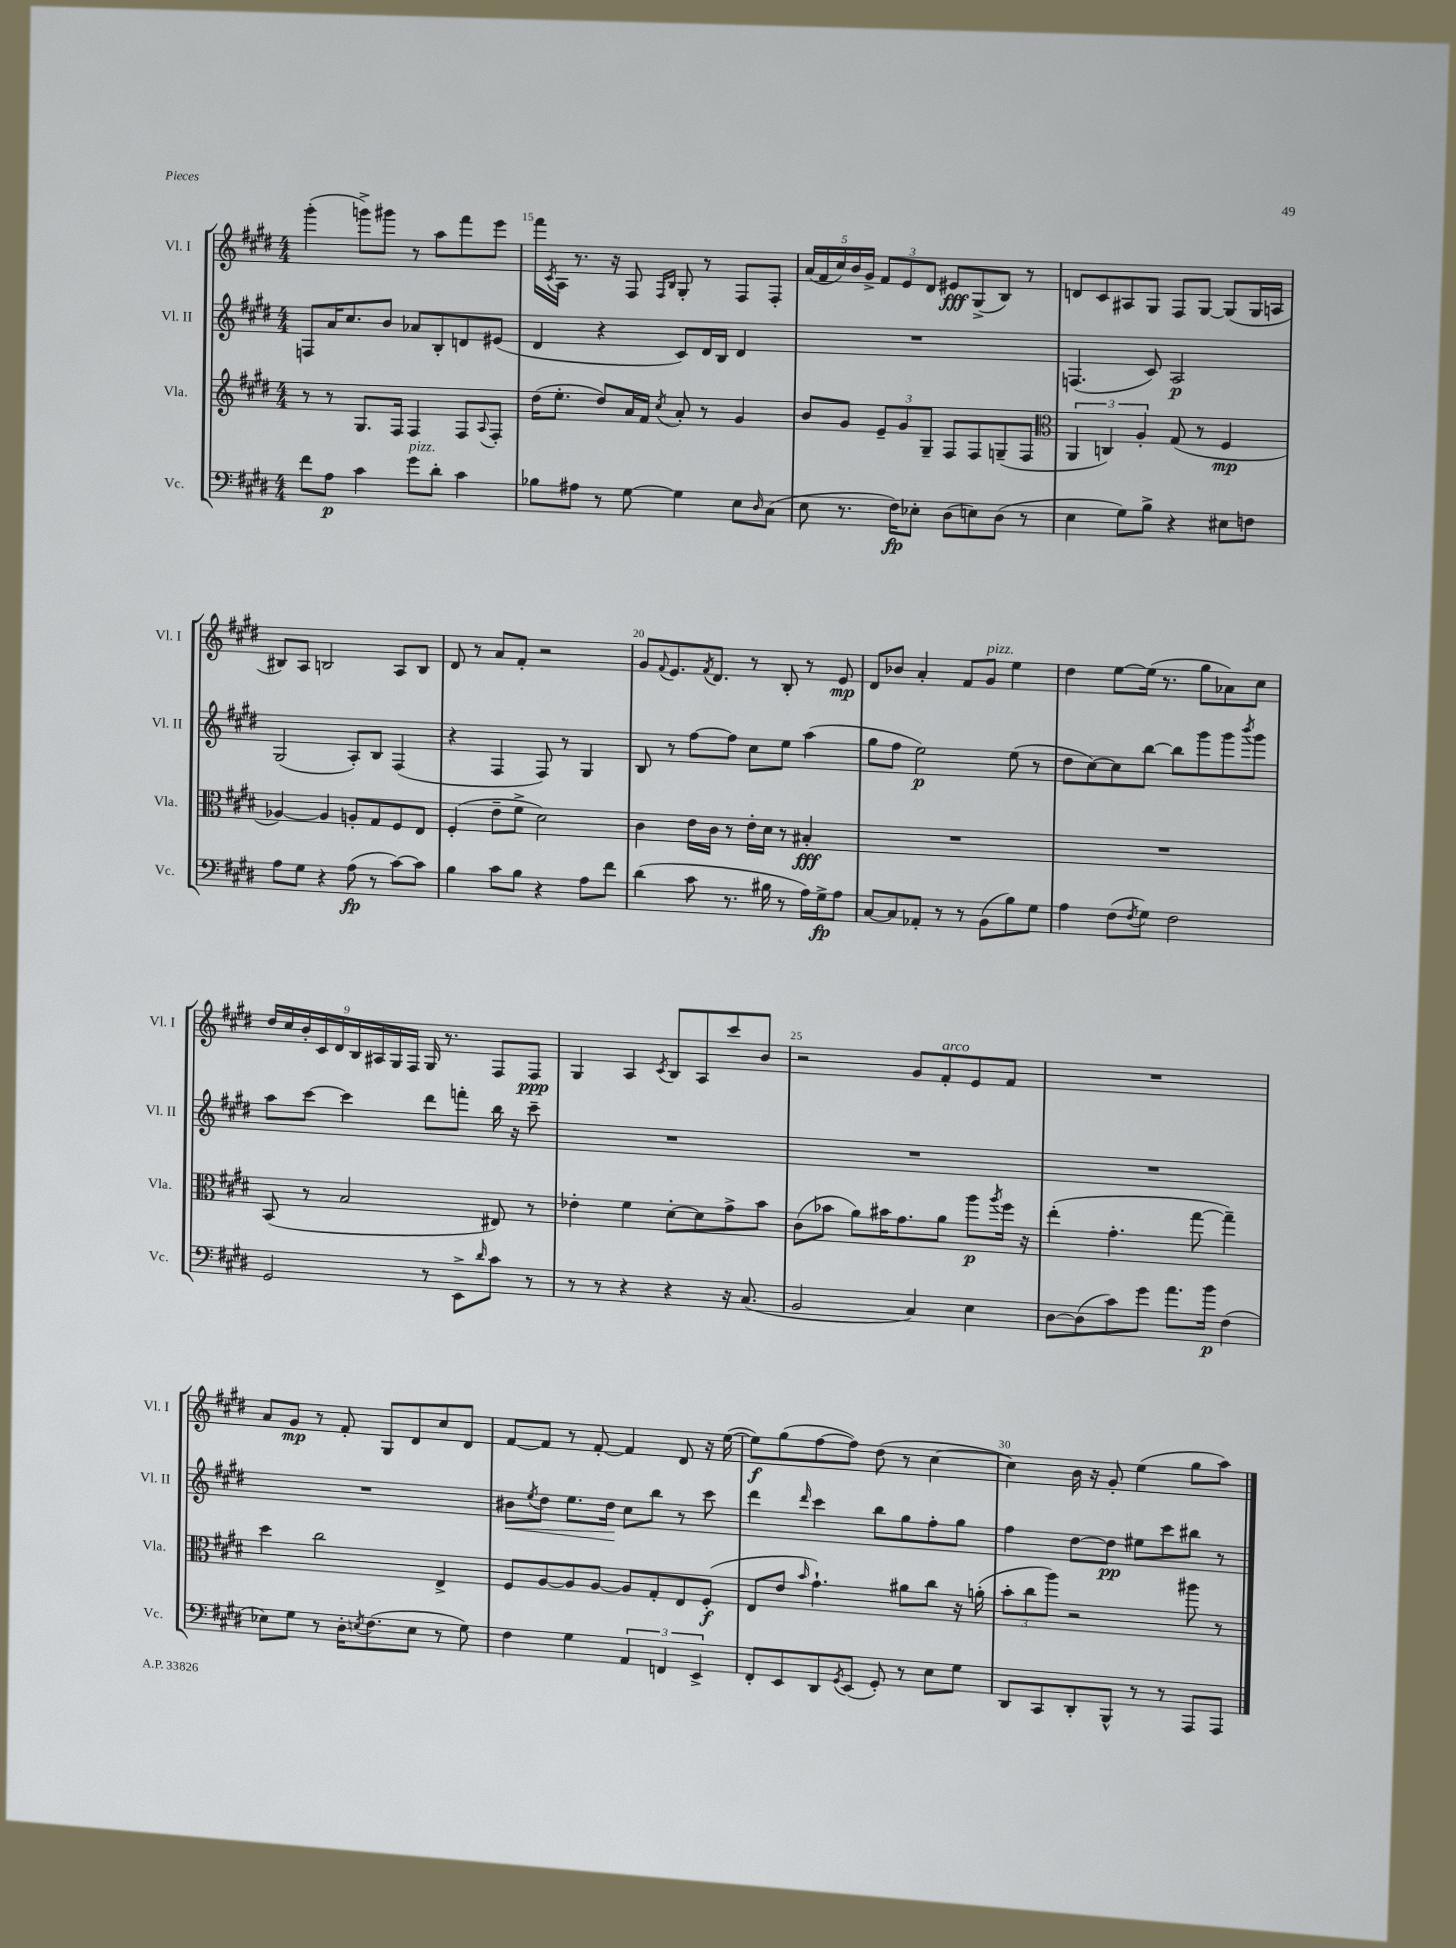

**kern	**dynam	**kern	**dynam	**kern	**dynam	**kern	**dynam
*part4	*part4	*part3	*part3	*part2	*part2	*part1	*part1
*staff4	*staff4	*staff3	*staff3	*staff2	*staff2	*staff1	*staff1
*I"Vc.	*	*I"Vla.	*	*I"Vl. II	*	*I"Vl. I	*
*I'Vc.	*	*I'Vla.	*	*I'Vl. II	*	*I'Vl. I	*
*clefF4	*	*clefG2	*	*clefG2	*	*clefG2	*
*k[f#c#g#d#]	*	*k[f#c#g#d#]	*	*k[f#c#g#d#]	*	*k[f#c#g#d#]	*
*M4/4	*	*M4/4	*	*M4/4	*	*M4/4	*
=14	=14	=14	=14	=14	=14	=14	=14
8f#\L	.	8r	.	8Fn/L	.	(4ggg#'\	.
8A\J	p	8r	.	16a/K	.	.	.
.	.	.	.	8.cc#/	.	.	.
4c#\	.	8.G#/L	.	.	.	8gggn^\L)	.
.	.	.	.	8b/J	.	8ggg#X\J	.
.	.	16F#/Jk	.	.	.	.	.
!LO:TX:a:i:t=pizz.	!	!	!	!	!	!	!
8g#\L	.	4F#/	.	8a-X/L	.	8r	.
8d#'\J	.	.	.	8B'/	.	8aa\L	.
4c#\	.	8F#/L	.	8dn/	.	8fff#\	.
.	.	8qqA/	.	.	.	.	.
.	.	8F#'/J	.	(8e#X/J	.	8eee\J	.
=15	=15	=15	=15	=15	=15	=15	=15
8B-X\L	.	(16dd#\KL	.	4d#/	.	16fff#\LL	.
.	.	.	.	.	.	8qc#/	.
.	.	8.ee'\J	.	.	.	16A\JJ	.
8A#X\J	.	.	.	.	.	8.r	.
8r	.	8dd#/L)	.	4r	.	.	.
.	.	.	.	.	.	16r	.
[8G#\	.	16a/L	.	.	.	8F#/	.
.	.	16f#/JJ	.	.	.	.	.
.	.	.	.	.	.	16qqF#/LL	.
.	.	8qcc#/	.	.	.	16qqB/JJ	.
4G#\]	.	8a'/	.	8c#/L)	.	8G#'/	.
.	.	8r	.	16d#/L	.	8r	.
.	.	.	.	16B/JJ	.	.	.
8E\L	.	4g#/	.	4d#/	.	8F#/L	.
16qqD#/	.	.	.	.	.	.	.
(8C#\J	.	.	.	.	.	8F#'/J	.
=16	=16	=16	=16	=16	=16	=16	=16
8E\	.	8b/L	.	1r	.	(20a/LL	.
.	.	.	.	.	.	20f#/	.
.	.	.	.	.	.	20cc#/)	.
8.r	.	8g#/J	.	.	.	.	.
.	.	.	.	.	.	20b/	.
.	.	.	.	.	.	20g#^/JJ	.
.	.	12e~/L	.	.	.	12f#/L	.
16F#\KL)	fp	.	.	.	.	.	.
.	.	12g#/	.	.	.	12e/	.
8E-X'\J	.	.	.	.	.	.	.
.	.	12G#~/J	.	.	.	12d#/J	.
(8D#\L	.	8F#/L	.	.	.	8e#X/L	fff
8En\)	.	8F#/	.	.	.	(8G#^/	.
(8D#\J	.	(8Gn~/	.	.	.	8B/J)	.
8r	.	8F#/J	.	.	.	8r	.
=17	=17	=17	=17	=17	=17	=17	=17
*	*	*clefC3	*	*	*	*	*
4E\	.	6AA/	.	(4.Fn/	.	8dn/L	.
.	.	.	.	.	.	8c#/	.
.	.	6Cn/)	.	.	.	.	.
8G#\L)	.	.	.	.	.	8A#X/	.
.	.	6A'/	.	.	.	.	.
8B^\J	.	.	.	8c#/)	.	8G#/J	.
4r	.	(8G#/	.	2A/	p	8F#/L	.
.	.	8r	.	.	.	[8G#/J	.
8E#X\L	.	4F#/	mp	.	.	(8G#/L]	.
8Fn\J	.	.	.	.	.	16G#/L	.
.	.	.	.	.	.	16An/JJ	.
!!LO:LB:g=z
=18	=18	=18	=18	=18	=18	=18	=18
8A\L	.	[4A-X/)	.	(2G#/	.	8B#X/L)	.
8G#\J	.	.	.	.	.	8A/J	.
4r	.	4A-/]	.	.	.	2Bn/	.
(8A\	fp	8An'/L	.	8A'/L)	.	.	.
8r	.	8G#/	.	8B/J	.	.	.
[8c#\L)	.	8F#/	.	(4F#/	.	8A/L	.
8c#\J]	.	8E/J	.	.	.	8B/J	.
=19	=19	=19	=19	=19	=19	=19	=19
4B\	.	(4F#'/	.	4r	.	8d#/	.
.	.	.	.	.	.	8r	.
8c#\L	.	8e~\L	.	4F#/	.	8a/L	.
8B\J	.	8f#^\J	.	.	.	8f#'/J	.
4r	.	2d#\)	.	8F#/)	.	2r	.
.	.	.	.	8r	.	.	.
8A\L	.	.	.	4G#/	.	.	.
8f#\J	.	.	.	.	.	.	.
=20	=20	=20	=20	=20	=20	=20	=20
(4d#\	.	4c#\	.	8B/	.	8g#/L	.
.	.	.	.	.	.	8qqf#/	.
.	.	.	.	8r	.	8.e/	.
8c#\	.	16e\LL	.	[8ff#\L	.	.	.
.	.	.	.	.	.	8qf#/	.
.	.	16c#\JJ	.	.	.	8.d#/J	.
8.r	.	8r	.	8ff#\J]	.	.	.
.	.	16e'\LL	.	8cc#\L	.	8r	.
16B#X\	.	16d#\JJ	.	.	.	.	.
8r	.	8r	.	8ee\J	.	8B'/	.
16A\LL)	.	4B#X'/	fff	(4aa\	.	8r	.
16G#^\J	fp	.	.	.	.	.	.
8A\J	.	.	.	.	.	8e/	mp
=21	=21	=21	=21	=21	=21	=21	=21
[8C#/L	.	1r	.	8gg#\L	.	8d#/L	.
8C#/]	.	.	.	8ff#\J	.	8b-X/J	.
8AA-X'/J	.	.	.	2ee\)	p	4a'/	.
8r	.	.	.	.	.	.	.
8r	.	.	.	.	.	8f#/L	.
!	!	!	!	!	!	!LO:TX:a:i:t=pizz.	!
(8BB\L	.	.	.	.	.	8g#/J	.
8B\)	.	.	.	(8ee\	.	4ee\	.
8G#\J	.	.	.	8r	.	.	.
=22	=22	=22	=22	=22	=22	=22	=22
4A\	.	1r	.	8dd#\L	.	4dd#\	.
.	.	.	.	[8cc#\)	.	.	.
(8F#\L	.	.	.	8cc#\]	.	[8ee\L	.
8qF#/	.	.	.	.	.	.	.
8G#\J)	.	.	.	[8bb\J	.	(16ee\Jk]	.
.	.	.	.	.	.	8.r	.
2F#\	.	.	.	8bb\L]	.	.	.
.	.	.	.	8ggg#\	.	8gg#\L	.
.	.	.	.	8ggg#\	.	8a-X\)	.
.	.	.	.	8qbbb/	.	.	.
.	.	.	.	8ggg#\J	.	8cc#\J	.
!!LO:LB:g=z
=23	=23	=23	=23	=23	=23	=23	=23
2GG#/	.	(8BB/	.	8aa\L	.	18dd#/LL	.
.	.	.	.	.	.	18cc#/	.
.	.	.	.	.	.	18b'/	.
.	.	8r	.	[8ccc#\J	.	.	.
.	.	.	.	.	.	18c#/	.
.	.	.	.	.	.	18d#/	.
.	.	2B/	.	4ccc#\]	.	.	.
.	.	.	.	.	.	18B/	.
.	.	.	.	.	.	18A#X/	.
.	.	.	.	.	.	18G#/	.
.	.	.	.	.	.	18F#/JJ	.
8r	.	.	.	8ddd#\L	.	16G#/	.
.	.	.	.	.	.	8.r	.
8EE^\L	.	.	.	8fffn'\J	.	.	.
16qqd#/	.	.	.	.	.	.	.
8c#\J	.	8E#X/)	.	16bb\	.	8F#/L	.
.	.	.	.	16r	.	.	.
8r	.	8r	.	8ccc#~\	.	8F#/J	ppp
=24	=24	=24	=24	=24	=24	=24	=24
8r	.	4e-X'\	.	1r	.	4G#/	.
8r	.	.	.	.	.	.	.
4r	.	4f#\	.	.	.	4A/	.
.	.	.	.	.	.	8qc#/	.
4r	.	[8d#'\L	.	.	.	8B/L	.
.	.	8d#\]	.	.	.	8A/	.
16r	.	8g#^\	.	.	.	8ccc#/	.
(8.C#/	.	.	.	.	.	.	.
.	.	8b\J	.	.	.	8b/J	.
=25	=25	=25	=25	=25	=25	=25	=25
2BB/	.	(8c#\L	.	1r	.	2r	.
.	.	8b-X\J	.	.	.	.	.
.	.	8a\L)	.	.	.	.	.
.	.	16b#X\K	.	.	.	.	.
.	.	8.g#\	.	.	.	.	.
4C#/)	.	.	.	.	.	8g#/L	.
!	!	!	!	!	!	!LO:TX:a:i:t=arco	!
.	.	8a\J	.	.	.	8f#'/	.
4E\	.	8aa\L	p	.	.	8e/	.
.	.	8qaa/	.	.	.	.	.
.	.	16ff#\Jk	.	.	.	8f#/J	.
.	.	16r	.	.	.	.	.
=26	=26	=26	=26	=26	=26	=26	=26
[8D#\L	.	(4ee'\	.	1r	.	1r	.
(8D#\]	.	.	.	.	.	.	.
8c#\)	.	4.g#'\	.	.	.	.	.
8g#\J	.	.	.	.	.	.	.
8.a\L	.	.	.	.	.	.	.
.	.	[8gg#\	.	.	.	.	.
16b\Jk	p	.	.	.	.	.	.
(4F#\	.	4gg#~\])	.	.	.	.	.
!!LO:LB:g=z
=27	=27	=27	=27	=27	=27	=27	=27
8E-X\L)	.	4dd#\	.	1r	.	8a/L	.
8G#\J	.	.	.	.	.	8g#/J	mp
8r	.	2cc#\	.	.	.	8r	.
16D#'\KL	.	.	.	.	.	8f#'/	.
8qEn/	.	.	.	.	.	.	.
(8.F#\	.	.	.	.	.	.	.
.	.	.	.	.	.	8G#/L	.
8E\J	.	.	.	.	.	8d#/	.
8r	.	4E^/	.	.	.	8cc#/	.
8G#\)	.	.	.	.	.	8d#/J	.
=28	=28	=28	=28	=28	=28	=28	=28
!	!	!	!	!	!LO:HP:b	!	!
4F#\	.	8F#/L	.	8b#X\L	<	[8f#/L	.
.	.	.	.	8qee/	.	.	.
.	.	[8A/	.	8dd#\J	.	8f#/J]	.
4G#\	.	8A/]	.	8.ee\L	.	8r	.
.	.	[8A/J	.	.	.	[8f#'/	.
.	.	.	.	16dd#\Jk	.	.	.
6AA/	.	8A/L]	.	8cc#\L	[	4f#/]	.
.	.	8G#'/	.	8bb\J	.	.	.
6FFn/	.	.	.	.	.	.	.
.	.	8E/	.	8r	.	8d#/	.
6EE^/	.	.	.	.	.	.	.
.	.	(8F#'/J	f	8ccc#\	.	16r	.
.	.	.	.	.	.	([16ee\	.
=29	=29	=29	=29	=29	=29	=29	=29
8FF#'/L	.	8E/L	.	4ddd#\	.	8ee\L])	f
8EE/	.	8e/J	.	.	.	(8gg#\	.
.	.	16qqb/	.	16qqddd#/	.	.	.
8DD#/	.	4.g#`\)	.	4ccc#\	.	[8ff#\	.
8qGG#/	.	.	.	.	.	.	.
(8EE/J	.	.	.	.	.	8ff#\J])	.
8GG#'/)	.	.	.	8bb\L	.	(8dd#\	.
8r	.	8a#X\L	.	8gg#\	.	8r	.
8E\L	.	8cc#\J	.	8ff#'\	.	[4cc#\	.
8G#\J	.	16r	.	8gg#\J	.	.	.
.	.	(16an'\	.	.	.	.	.
=30	=30	=30	=30	=30	=30	=30	=30
8DD#/L	.	12b'\L	.	4ff#\	.	4cc#\])	.
.	.	12cc#\	.	.	.	.	.
8CC#/	.	.	.	.	.	.	.
.	.	12aa\J)	.	.	.	.	.
8DD#'/	.	2r	.	[8dd#\L	.	16b\	.
.	.	.	.	.	.	16r	.
8BBB^^/J	.	.	.	8dd#\J]	pp	8g#'/	.
8r	.	.	.	8ee#X\L	.	(4ee\	.
8r	.	.	.	8ccc#\	.	.	.
8AAA/L	.	8aa#X\	.	8bb#X\J	.	8gg#\L	.
8AAA/J	.	8r	.	8r	.	8aa\J)	.
==	==	==	==	==	==	==	==
*-	*-	*-	*-	*-	*-	*-	*-
